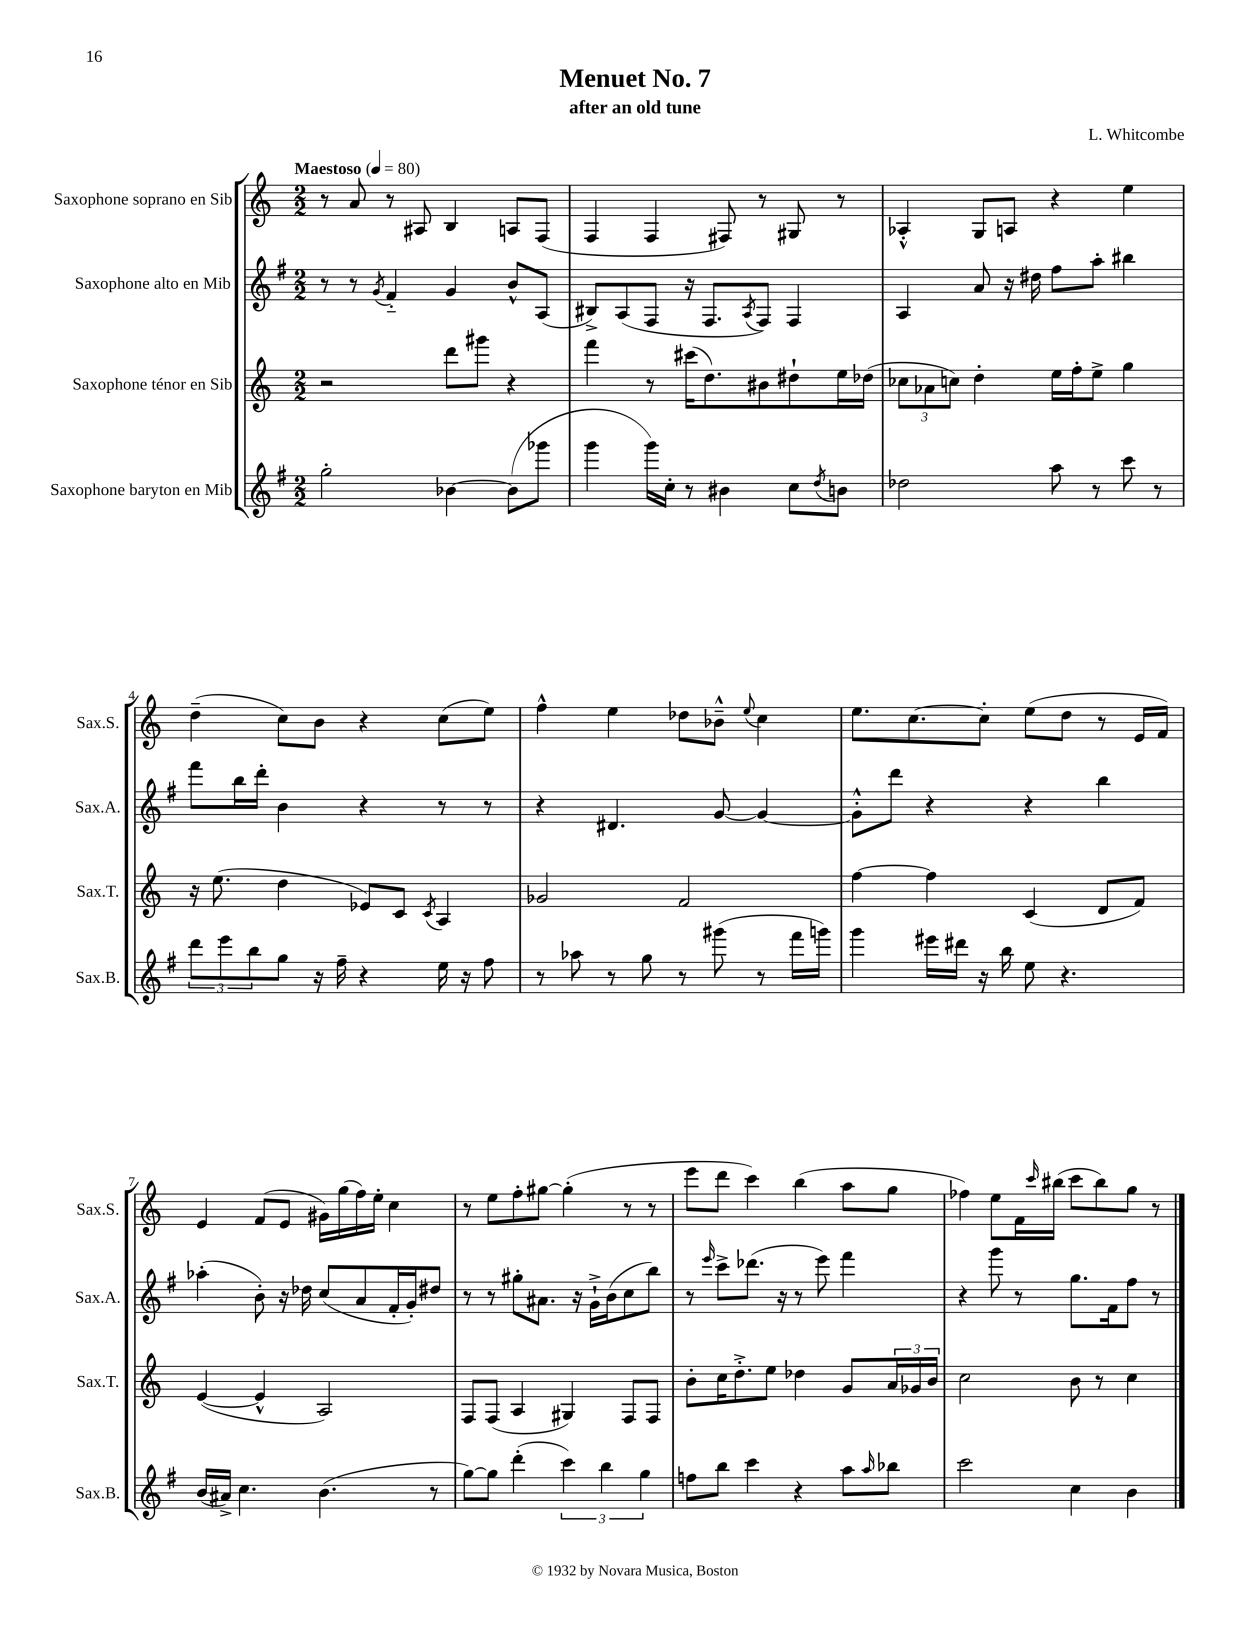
\header { title = "Menuet No. 7" composer = "L. Whitcombe" subtitle = "after an old tune" }
<<
\new StaffGroup <<
\new Staff = "s0" \with { instrumentName = "Saxophone soprano en Sib" shortInstrumentName = "Sax.S." } {
    \clef treble \key c \major \numericTimeSignature \time 2/2 \tempo "Maestoso" 4 = 80
    r8 a'8 r8 ais8 b4 a8 f8( |
    f4 f4 fis8) r8 gis8 r8 |
    aes4-.-^ g8 a8 r4 e''4 |
    d''4--( c''8) b'8 r4 c''8( e''8) |
    f''4-^ e''4 des''8 bes'8---^ \appoggiatura { e''8 } c''4 |
    e''8. c''8.~ c''8-. e''8( d''8 r8 e'16 f'16) |
    e'4 f'8( e'8 gis'16) g''16( f''16) e''16-. c''4 |
    r8 e''8 f''8-. gis''8~ gis''4-.( r8 r8 |
    e'''8 d'''8 c'''4) b''4( a''8 g''8 |
    fes''4) e''8 f'16 \grace { c'''16 } bis''16( c'''8 bis''8) g''8 r8 \bar "|." |
}
\new Staff = "s1" \with { instrumentName = "Saxophone alto en Mib" shortInstrumentName = "Sax.A." } {
    \clef treble \key g \major \numericTimeSignature \time 2/2
    r8 r8 \acciaccatura { g'8 } fis'4-_ g'4 b'8-^ a8( |
    bis8->) a8( fis8 r16 fis8. \acciaccatura { a8 } fis8) fis4 |
    a4 a'8 r16 dis''16 fis''8 a''8-. bis''4 |
    fis'''8 b''16 d'''16-. b'4 r4 r8 r8 |
    r4 dis'4. g'8~ g'4~ |
    g'8-.-^ d'''8 r4 r4 b''4 |
    aes''4-.( b'8-.) r16 des''16 c''8( a'8 fis'16-. g'16-.) dis''8 |
    r8 r8 gis''8-. ais'8. r16 g'16-!-> b'16( c''8 b''8) |
    r8 \grace { e'''16 } c'''8-> des'''8.( r16 r8 e'''8) fis'''4 |
    r4 g'''8 r8 g''8. fis'16 fis''8 r8 \bar "|." |
}
\new Staff = "s2" \with { instrumentName = "Saxophone ténor en Sib" shortInstrumentName = "Sax.T." } {
    \clef treble \key c \major \numericTimeSignature \time 2/2
    r2 d'''8 gis'''8 r4 |
    f'''4 r8 cis'''16( d''8.) bis'8 dis''8-! e''16 des''16( |
    \tuplet 3/2 { ces''8 aes'8 c''8) } d''4-. e''16 f''16-. e''8-> g''4 |
    r16 e''8.( d''4 ees'8) c'8 \acciaccatura { c'8 } a4 |
    ges'2 f'2 |
    f''4~ f''4 c'4( d'8 f'8) |
    e'4~( e'4-^ a2) |
    f8 f8( a4 gis4) f8 f8 |
    b'8-. c''16 d''8.-.-> e''8 des''4 g'8 \tuplet 3/2 { a'16 ges'16 b'16 } |
    c''2 b'8 r8 c''4 \bar "|." |
}
\new Staff = "s3" \with { instrumentName = "Saxophone baryton en Mib" shortInstrumentName = "Sax.B." } {
    \clef treble \key g \major \numericTimeSignature \time 2/2
    g''2-. bes'4~ bes'8( ges'''8 |
    g'''4 g'''16) c''16-. r8 bis'4 c''8 \acciaccatura { d''8 } b'8 |
    des''2 a''8 r8 c'''8 r8 |
    \tuplet 3/2 { d'''8 e'''8 b''8 } g''8 r16 fis''16-- r4 e''16 r16 fis''8 |
    r8 aes''8 r8 g''8 r8 gis'''8( r8 fis'''16 g'''16) |
    g'''4 eis'''16 dis'''16 r16 b''16 e''8 r4. |
    b'16( ais'16->) c''4. b'4.( r8 |
    g''8~) g''8 d'''4-.( \tuplet 3/2 { c'''4) b''4 g''4 } |
    f''8 b''8 c'''4 r4 a''8 \grace { a''16 } bes''8 |
    c'''2 c''4 b'4 \bar "|." |
}
>>
>>
